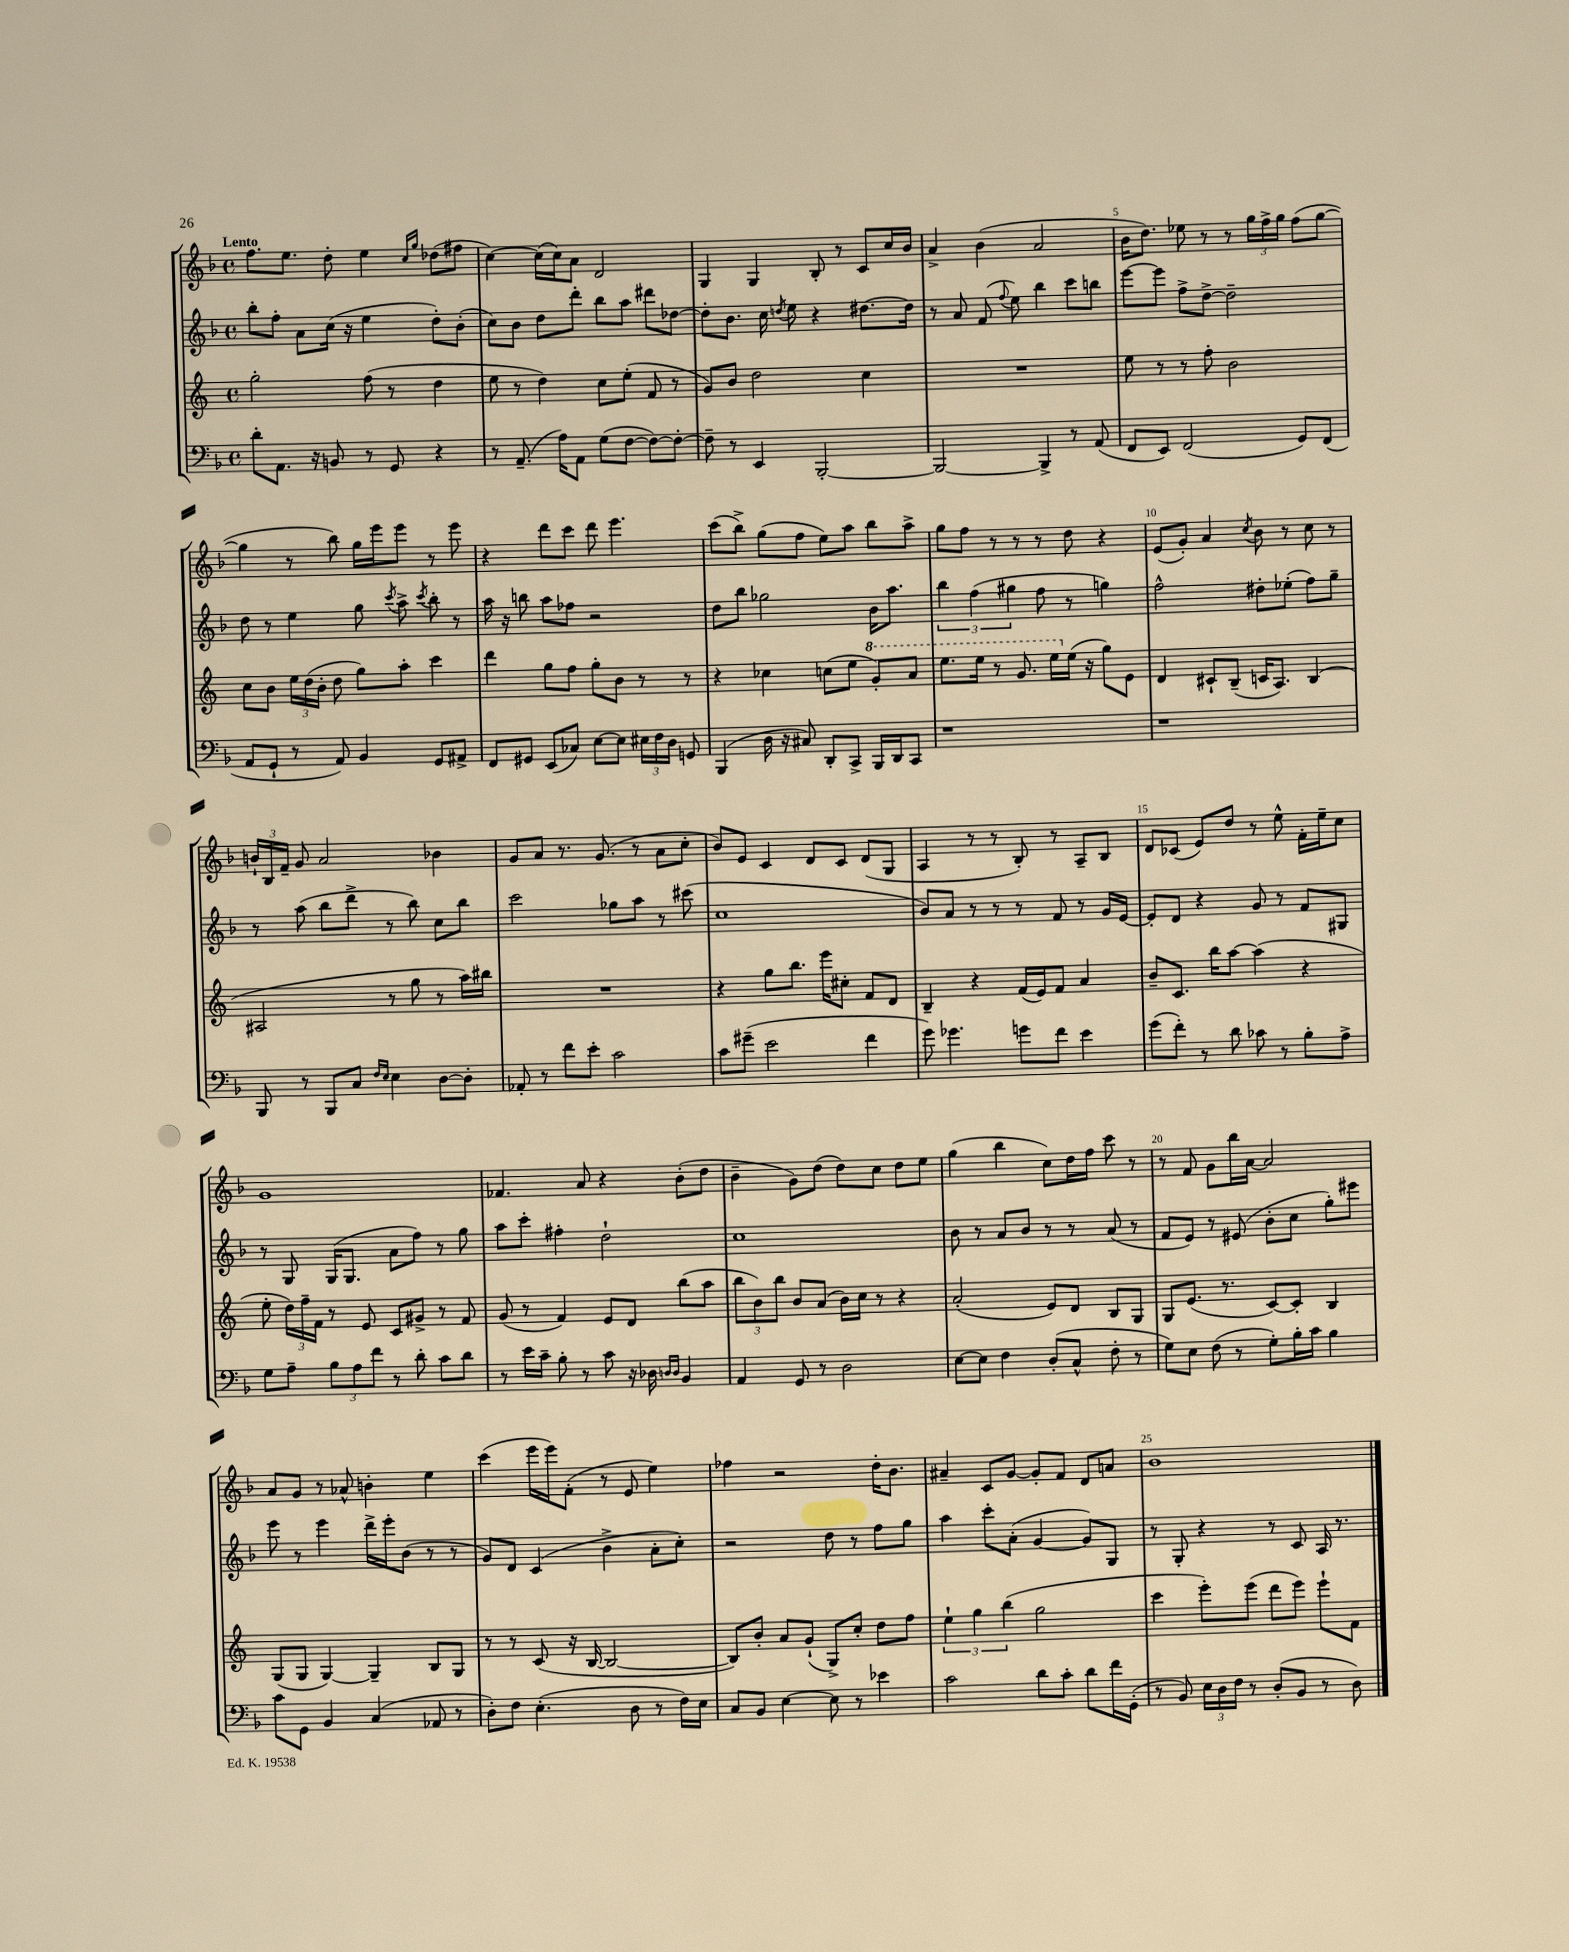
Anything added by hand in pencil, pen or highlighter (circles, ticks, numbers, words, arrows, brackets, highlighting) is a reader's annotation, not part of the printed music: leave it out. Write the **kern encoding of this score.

**kern	**kern	**kern	**kern
*staff4	*staff3	*staff2	*staff1
*clefF4	*clefG2	*clefG2	*clefG2
*k[b-]	*k[]	*k[b-]	*k[b-]
*M4/4	*M4/4	*M4/4	*M4/4
*met(c)	*met(c)	*met(c)	*met(c)
8d'	2gg'	8bb-'	8.ff
8.AA	.	8ff'	.
.	.	.	8.ee
.	.	8a	.
16r	.	.	.
8BB	.	(16cc	8dd'
.	.	16r	.
8r	(8ff	4ee	4ee
8GG	8r	.	.
.	.	.	16qqcc
.	.	.	16qqgg
4r	4dd	8dd')	(8dd-
.	.	(8b-'	8ff#
=	=	=	=
8r	8ee	8cc)	[4cc)
(8.AA~	8r	8b-	.
.	4dd)	8dd	(16cc]
16A)	.	.	16cc)
8AA	.	8ddd'	8a
(8G	8cc	8bb-	2d
[8F	(8ee'	8aa	.
8F_)	8f	8ddd#	.
8F'_	8r	[8dd-	.
=	=	=	=
8F~]	8g)	8dd-']	4G
8r	8b	8.b-	.
4EE	2dd	.	4G
.	.	16cc	.
.	.	8qdd	.
.	.	8ee	.
[2BBB-'	.	4r	8B-'
.	.	.	8r
.	4cc	[8.dd#	8c
.	.	.	16cc
.	.	16dd#]	16b-
=	=	=	=
2BBB-_	1r	8r	4a^
.	.	8a	.
.	.	(8f	(4b-
.	.	8qqff	.
.	.	8ee)	.
4BBB-^]	.	4bb-	2a
8r	.	8ccc	.
(8AA	.	8bb	.
=	=	=	=
8FF	8ee	[8eee	16b-
.	.	.	8.dd)
8EE)	8r	8eee]	.
(2FF	8r	8ff^	8ee-
.	8ff'	[8dd^	8r
.	2b	2dd~]	8r
.	.	.	24gg
.	.	.	24ff^
.	.	.	24gg
8GG)	.	.	(8ff
(8FF	.	.	[8gg
=	=	=	=
8AA	8cc	8dd	4gg]
8GG`	8b	8r	.
8r	24ee	4ee	8r
.	(24dd	.	.
.	24b'	.	.
8AA)	8dd	.	8bb-)
4BB-	8gg)	8gg	16gg
.	.	.	16eee
.	.	8qccc	.
.	8aa'	8aa^	8eee
.	.	8qccc	.
8GG	4ccc	8bb-'	8r
8AA#^	.	8r	8eee
=	=	=	=
8FF	4ddd	16aa	4r
.	.	16r	.
8GG#	.	8bb	.
(8EE	8gg	8aa	8ddd
8C-)	8ff	8ff-	8ccc
[8E	8gg'	2r	8ddd
8E]	8b	.	4.eee
24E#	8r	.	.
24F	.	.	.
24D	.	.	.
8GG	8r	.	.
=	=	=	=
(4BBB-	4r	8dd	(8ccc
.	.	8bb-	8bb-^)
16D	4cc-	2gg-	(8gg
16r	.	.	.
8C#)	.	.	8ff
8DD'	(8cc	.	8ee)
8CC^	8ee	.	8aa
16BBB-	8gg')	16b-	8bb-
16DD	.	8.aa	.
8CC	8aa	.	8aa^
=	=	=	=
1r	8.eee	6bb-	8gg
.	.	.	8ff
.	.	(6ff	.
.	16eee	.	.
.	8r	.	8r
.	.	6gg#	.
.	8.gg	.	8r
.	.	8ff	8r
.	16eee	.	.
.	(16ee	8r	8dd
.	16r	.	.
.	8gg)	4gg)	4r
.	8e	.	.
=	=	=	=
1r	4d	2ff^^	(8e
.	.	.	8g')
.	8c#`	.	4a
.	(8B~	.	.
.	.	.	8qcc
.	16c	8dd#'	8b-
.	8.A)	.	.
.	.	(8ee-'	8r
.	(4B	8ff)	8cc
.	.	8gg~	8r
=	=	=	=
8BBB-	2A#	8r	24b`
.	.	.	24B-
.	.	.	24f~
8r	.	(8aa	8g
8BBB-	.	8bb-	2a
8C	.	8ddd^	.
16qqF	.	.	.
16qqE	.	.	.
4E	8r	8r	.
.	8gg	8bb-)	.
[8D	8r	8cc	4b-
8D']	16aa)	8bb-	.
.	16bb#	.	.
=	=	=	=
8AA-'	1r	2ccc	8g
8r	.	.	8a
8f	.	.	8.r
8e'	.	.	.
.	.	.	(8.g
2c	.	8gg-	.
.	.	8aa	8r
.	.	8r	8a
.	.	(8ccc#	8cc'
=	=	=	=
8c	4r	1cc	8b-)
(8g#~	.	.	8e
2e	8gg	.	4c
.	8.bb	.	.
.	.	.	8d
.	16eee	.	.
.	8cc#'	.	8c
4f	8f	.	(8d
.	8d	.	8G
=	=	=	=
8g)	4B~	8b-)	4A
4.g-	.	8a	.
.	4r	8r	8r
.	.	8r	8r
8g	(16f	8r	8B-')
.	16e)	.	.
8f	8f	8f	8r
4e	4a	8r	8A~
.	.	16g	8B-
.	.	[16e	.
=	=	=	=
(8g	8b~	8e']	8d
8f')	8.c	8d	(8c-
8r	.	4r	8e)
.	16bb	.	.
8d	[8aa	.	8dd
8c-	(4aa]	8g	8r
8r	.	8r	8ee^^
8B-'	4r	8f	16f'
.	.	.	16ee~
8A^	.	8G#	8cc
=	=	=	=
8G	8ee'	8r	1g
8A~	24dd)	8G	.
.	24ff~	.	.
.	24f	.	.
12B-	8r	(16G	.
.	.	8.G	.
12A	.	.	.
.	8e	.	.
12f	.	.	.
8r	8c	8a	.
8d'	8g#^	8ff)	.
8c	8r	8r	.
8d	8f	8gg	.
=	=	=	=
8r	(8g	8aa	4.f-
16e	8r	8ccc'	.
16c~	.	.	.
8B-'	4f)	4ff#'	.
8r	.	.	8a
8c	8e	2dd`	4r
16r	8d	.	.
16D-	.	.	.
16qqD	.	.	.
16qqD	.	.	.
4BB-	(8bb	.	(8b-'
.	8aa	.	8dd
=	=	=	=
4AA	12bb	1cc	4b-~
.	12b)	.	.
.	12bb	.	.
8GG	8b	.	8g)
8r	(8a	.	(8dd
2D	16b)	.	8dd)
.	16cc	.	.
.	8r	.	8cc
.	4r	.	8dd
.	.	.	8ee
=	=	=	=
[8E	(2a'	8b-	(4gg
8E]	.	8r	.
4F	.	8a	4bb-
.	.	8b-	.
(8D'	8e)	8r	8cc)
8C^^	8d	8r	16dd
.	.	.	16ff
8F'	8B	(8a	8ccc
8r	8G	8r	8r
=	=	=	=
8G)	8G	8f	8r
8E	(8.e	8e)	8f
(8F	.	8r	8g
.	8.r	.	.
8r	.	(8e#	16bb-
.	.	.	[16a
8G')	[8c)	8b-'	2a]
16B-'	8c']	8cc	.
16c	.	.	.
4B-	4B	8gg')	.
.	.	8eee#	.
=	=	=	=
8c	(8G	8eee	8a
8GG	8G	8r	8g
4BB-	[4G)	4eee	8r
.	.	.	8a-^^
(4C	4G~]	16ddd^	4b'
.	.	16eee'	.
.	.	(8b-	.
8AA-	8B	8r	4ee
8r	8G	8r	.
=	=	=	=
8D')	8r	8g)	(4ccc
8F	8r	8d	.
(4.E'	(8c	(4c	16eee
.	.	.	16eee)
.	16r	.	(8f'
.	[16B	.	.
.	2B_	4b-^	8r
8D	.	.	8e
8r	.	8a'	4ee)
16F)	.	8cc')	.
16E	.	.	.
=	=	=	=
8C	8B])	2r	4ff-
8BB-	8b'	.	.
[4E	8a	.	2r
.	(8g`	.	.
8E]	8G^)	8dd	.
8r	8cc'	8r	.
4e-	8dd	8ff	16dd'
.	.	.	8.b-
.	8ff	8gg	.
=	=	=	=
2c	6ee`	4aa	4a#~
.	6gg	.	.
.	.	8ccc'	8c
.	(6bb	.	.
.	.	(8a'	[8g
8d	2gg	[4g	8g']
8c'	.	.	8f
8d	.	8g])	8d
16f	.	8G	8a
(16GG'	.	.	.
=	=	=	=
8r	4ccc	8r	1b-
8BB-)	.	8G'	.
24E	8eee')	4r	.
24D	.	.	.
24F	.	.	.
8r	(8eee	.	.
(8D'	8ddd	8r	.
8BB-	8eee)	8c	.
8r	8eee`	16A	.
.	.	8.r	.
8D)	8f	.	.
==	==	==	==
*-	*-	*-	*-
